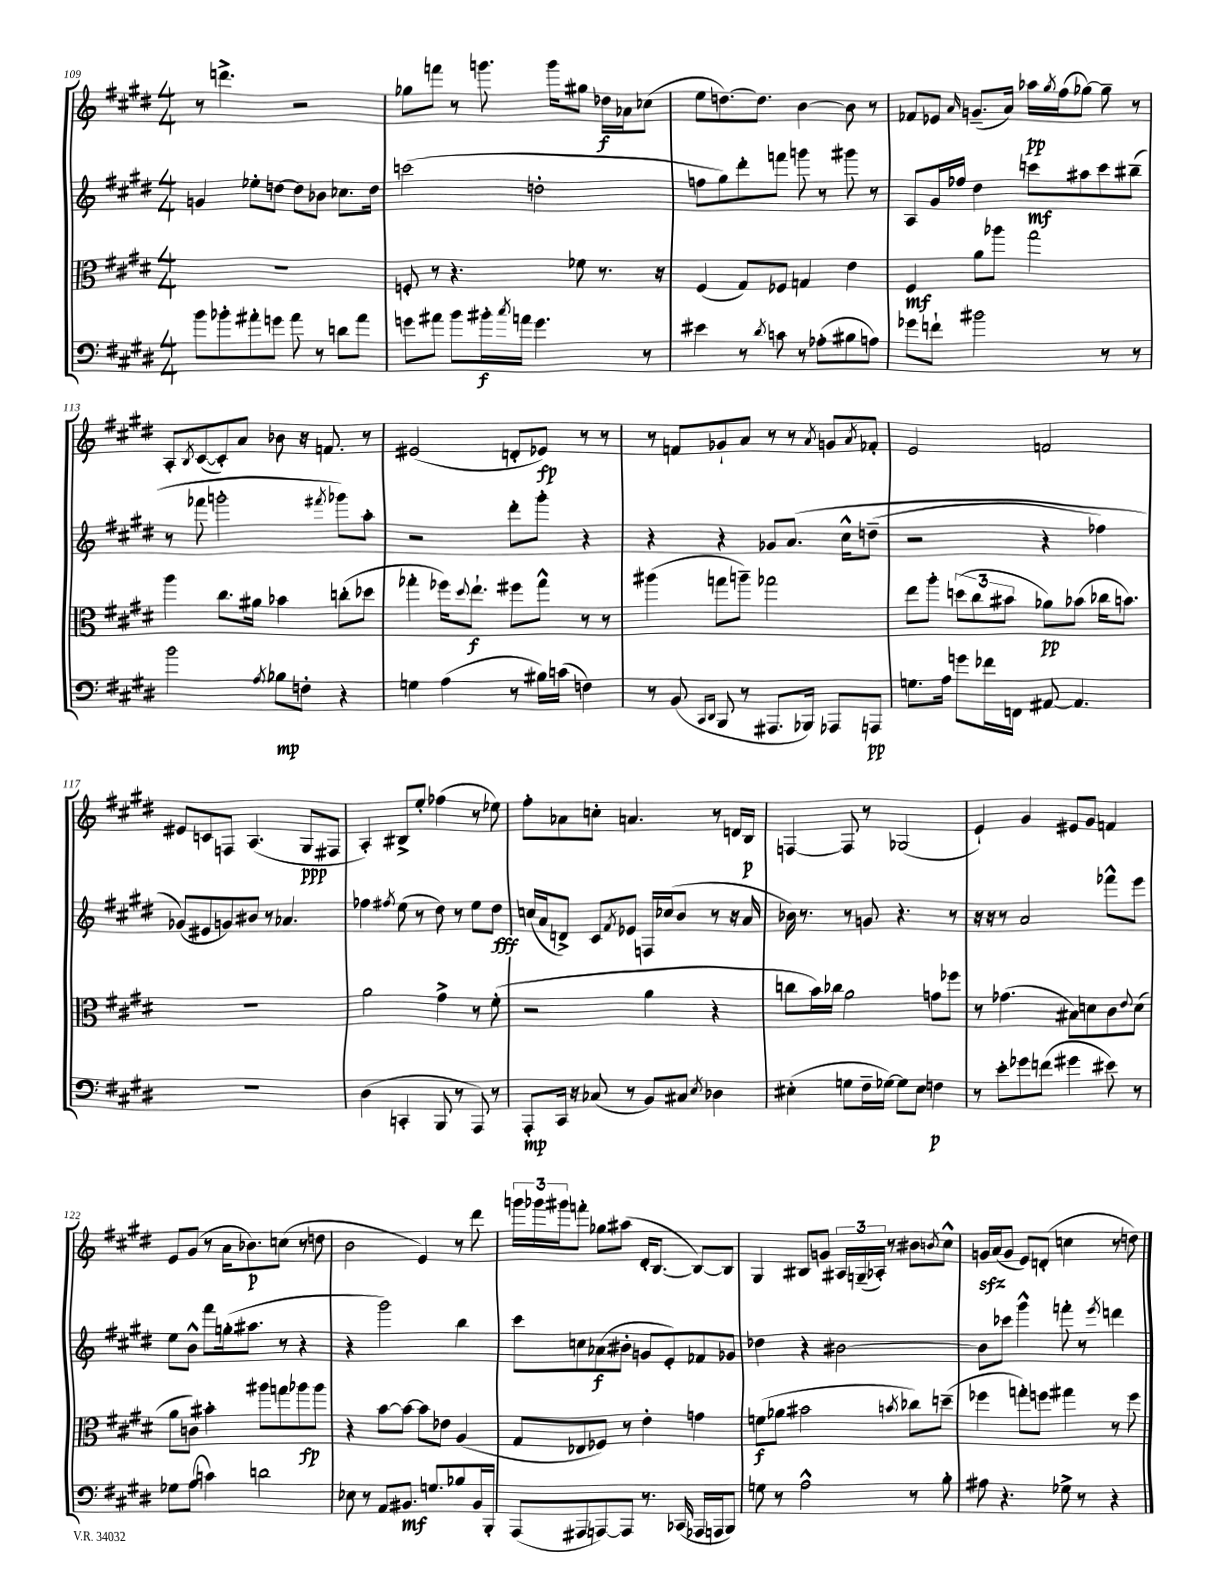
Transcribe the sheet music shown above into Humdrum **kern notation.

**kern	**kern	**kern	**kern
*staff4	*staff3	*staff2	*staff1
*clefF4	*clefC3	*clefG2	*clefG2
*k[f#c#g#d#]	*k[f#c#g#d#]	*k[f#c#g#d#]	*k[f#c#g#d#]
*M4/4	*M4/4	*M4/4	*M4/4
8b	1r	4g	8r
8b-'	.	.	4.ddd^
8a#'	.	8ee-'	.
8g	.	[8dd	.
8a#	.	8dd]	2r
8r	.	8b-	.
8d	.	8.cc-	.
8a#	.	.	.
.	.	16dd	.
=	=	=	=
8g	8F'	(2ccc	8gg-
8a#	8r	.	8fff
8b	4.r	.	8r
16b#'	.	.	8.ggg
8qcc#	.	.	.
16a	.	.	.
4.g	.	2dd'	.
.	.	.	16ggg
.	8f-	.	8gg#
.	8.r	.	16dd-
.	.	.	16a-
8r	.	.	(8cc-
.	16r	.	.
=	=	=	=
4e#	(4F#	8ff	8ee
.	.	8gg#)	[8.dd)
8r	8G#)	8ddd#'	.
.	.	.	8.dd]
8qd#	.	.	.
8c	8F-	8fff	.
8r	4G	8ggg	[4b
(8A-'	.	8r	.
8B#	4e	8ggg#	8b]
8A)	.	8r	8r
=	=	=	=
8g-	4F#	8A	8f-
8f`	.	16g#	8e-
.	.	16ff-	.
.	.	.	16qqa
2b#	8a	4dd#	(8.g~
.	8aa-	.	.
.	.	.	16a)
.	2gg#	8ccc	16aa-
.	.	.	8qgg#
.	.	.	(16ff#
.	.	8aa#	[8gg-)
8r	.	8ccc	8gg-~]
8r	.	(8bb#~	8r
=	=	=	=
2b	4aa	8r	8A'
.	.	.	8qB
.	.	8fff-	([8c#
.	8.cc#	2ggg'	8c#'])
.	.	.	8a
.	16a#	.	.
8qA	.	.	.
8B-	4b-	.	8b-
8F'	.	.	16r
.	.	.	8.f
.	.	8qfff#	.
4r	(8cc'	8ggg-)	.
.	8dd-	8aa'	8r
=	=	=	=
4G	4gg-'	2r	(2e#
(4A	16ff-)	.	.
.	8qqdd#	.	.
.	8.ee`	.	.
8r	8ff#	8ddd#'	8d'
16B#)	8gg-^^	8ggg#'	8e-)
(16c	.	.	.
4F)	8r	4r	8r
.	8r	.	8r
=	=	=	=
8r	(4aa#	4r	8r
(8BB	.	.	8f
16qqCC#	.	.	.
16qqDD#	.	.	.
8BBB	8gg	4r	8g-`
8r	8aa~)	.	8a
8.AAA#	2gg-	8g-	8r
.	.	&(8.a	8r
16BBB-)	.	.	.
.	.	.	8qa
8AAA-	.	.	8g
.	.	16cc#^^	.
.	.	.	8qa
8AAA	.	(8dd~	8f-'
=	=	=	=
8.G	8ee	2r	2e
.	8aa'	.	.
16A	.	.	.
8g	(12dd	.	.
.	12cc#	.	.
16f-	.	.	.
.	12b#	.	.
16FF	.	.	.
[8AA#	8a-)	4r	2f
4.AA#]	(8b-	.	.
.	16cc-	4ff-)	.
.	8.b)	.	.
=	=	=	=
1r	1r	(8g-&)	8e#
.	.	8e#	8c
.	.	8g)	8F
.	.	8b#	(4.A
.	.	8r	.
.	.	4.a-	.
.	.	.	8G#
.	.	.	8F#
=	=	=	=
(4D#	2a	4ff-	4A')
.	.	8qff#	.
4CC'	.	(8ee	8B#^
.	.	8r	8ee'
8BBB	4g#^	8dd#)	(4ff-
8r	.	8r	.
8AAA)	8r	8ee	8r
8r	(8f#'	8dd#	8ee-)
=	=	=	=
8AAA'	2r	(16cc	8ff#'
.	.	16a	.
16CC#	.	8d^)	8a-
16r	.	.	.
(8C-	.	8c#	8cc'
.	.	8qf#	.
8r	.	8e-	4.a
8BB)	4a	16F	.
.	.	(16cc-	.
8C#	.	8b	.
8qE	.	.	.
4D-	4r	8r	8r
.	.	16r	16d
.	.	16a	16B
=	=	=	=
(4E#'	8cc	16b-)	[4F
.	.	8.r	.
.	16b)	.	.
.	16cc-	.	.
8G	2a	8r	8F]
16F#~	.	8g	8r
[16G-)	.	.	.
8G-]	.	4.r	(2G-
8E#	.	.	.
4F	8g	.	.
.	8ff-	8r	.
=	=	=	=
8r	8r	16r	4e`)
.	.	16r	.
8e'	(4.g-	8r	.
8g-	.	2a	4g#
(8f	.	.	.
4g#	8B#)	.	8e#
.	8d	.	8g#
8e#)	8c#	8fff-^^	4f
.	8qqe	.	.
8r	(8d	8eee	.
=	=	=	=
8G-	8a	8ee	8e
(8A	8c)	8b^^	(8g#
4c)	4b#'	8fff#	8r
.	.	(16gg'	16a
.	.	8.aa#	8.b-)
2d	8aa#	.	.
.	8gg	8r	(8cc
.	8aa-	4r	8r
.	8aa-	.	8dd
=	=	=	=
8E-	4r	4r	2b
8r	.	.	.
8AA	[8b	2ggg#)	.
8.BB#	8b_	.	.
.	8b]	.	4e)
8.G	.	.	.
.	8e-	.	.
8B-	(4A	4bb	8r
16BB#	.	.	8ddd#
16BBB'	.	.	.
=	=	=	=
(8AAA	8G#	8ccc#	24ggg
.	.	.	24ggg-
.	.	.	24ggg#
8AAA#	8E-	8cc	8fff'
[8AAA)	8F-)	(8a-	8gg-
8AAA]	8r	8b#'	(8aa#
8.r	4e'	8g	16d#'
.	.	.	[8.B
.	.	8e')	.
(16CC-	.	.	.
16AAA-	4g	8f-	8B_)
16AAA	.	.	.
8BBB)	.	8g-	8B]
=	=	=	=
8G	(8f	4dd-	4G#
8r	8a-	.	.
2A^^	2b#	4r	8B#
.	.	.	8g
.	.	[2b#	24A#
.	.	.	(24G~
.	.	.	24A-')
.	.	.	8r
.	8qb	.	.
8r	8cc-)	.	8b#
.	.	.	8qb
8B'	(8dd~	.	8cc#^^
=	=	=	=
8A#	4ff-	8b#]	16g
.	.	.	(16a
4.r	.	8ccc-	8g
.	8gg')	4ggg#^^	8e)
.	8ff	.	(8d'
8G-^	4gg#	8fff'	4cc
8r	.	8r	.
.	.	8qeee	.
4r	8r	4ddd	8r
.	8ff	.	8dd)
==	==	==	==
*-	*-	*-	*-
